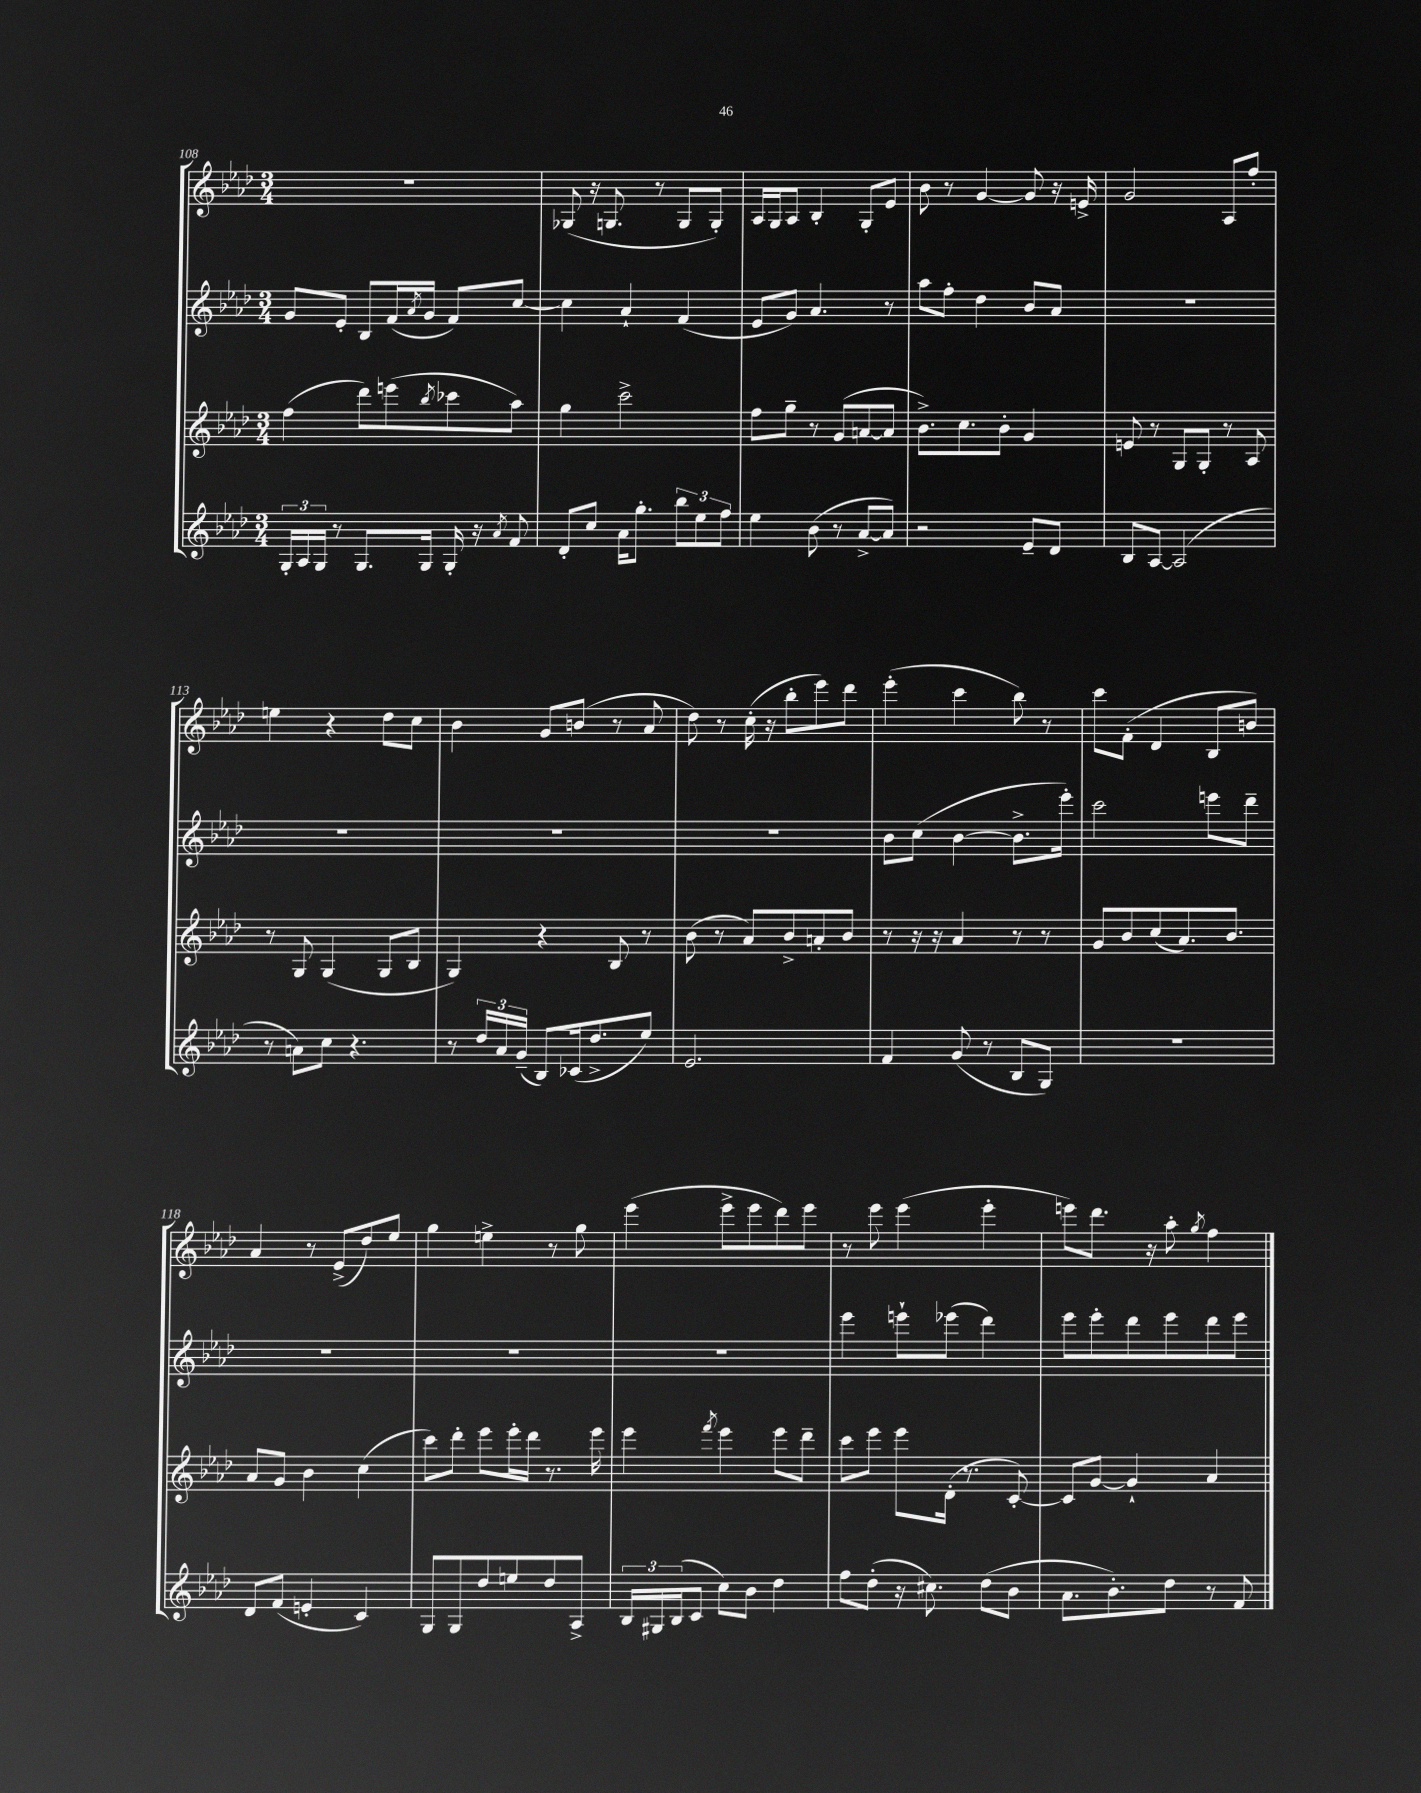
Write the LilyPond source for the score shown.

<<
\new StaffGroup <<
\new Staff = "s0" {
    \clef treble \key aes \major \numericTimeSignature \time 3/4
    R2. |
    ges8( r16 g8. r8 g8 g8-.) |
    aes16 g16 aes8 bes4-. g8-. ees'8 |
    bes'8 r8 g'4~ g'8 r16 e'16-> |
    g'2 aes8 f''8-. |
    e''4 r4 des''8 c''8 |
    bes'4 g'8 b'8( r8 aes'8 |
    des''8) r8 c''16-.( r16 bes''8-. ees'''8) des'''8 |
    ees'''4-.( c'''4 bes''8) r8 |
    c'''8 f'8-.( des'4 bes8 b'8) |
    aes'4 r8 ees'8->( des''8) ees''8 |
    g''4 e''4-> r8 g''8 |
    ees'''4( ees'''8-> ees'''8 des'''8) ees'''8 |
    r8 ees'''8 ees'''4( ees'''4-. |
    e'''8) des'''8. r16 aes''8-. \acciaccatura { g''8 } f''4 \bar "|." |
}
\new Staff = "s1" {
    \clef treble \key aes \major \numericTimeSignature \time 3/4
    g'8 ees'8-. bes8 f'16( \acciaccatura { aes'8 } g'16 f'8) c''8~ |
    c''4 aes'4-! f'4( |
    ees'8 g'8) aes'4. r8 |
    aes''8 f''8-. des''4 bes'8 aes'8 |
    R2. |
    R2. |
    R2. |
    R2. |
    bes'8 c''8( bes'4~ bes'8.-> ees'''16-.) |
    c'''2 e'''8 des'''8-- |
    R2. |
    R2. |
    R2. |
    ees'''4 e'''8-! ees'''8( des'''4) |
    ees'''8 ees'''8-. des'''8 ees'''8 des'''8 ees'''8 \bar "|." |
}
\new Staff = "s2" {
    \clef treble \key aes \major \numericTimeSignature \time 3/4
    f''4( des'''8) e'''8( \acciaccatura { bes''8 } ces'''8 aes''8) |
    g''4 c'''2-> |
    f''8 g''8-- r8 g'8( a'8~ a'8 |
    bes'8.->) c''8. bes'8-. g'4 |
    e'8 r8 g8 g8-. r8 aes8 |
    r8 g8 g4( g8 bes8 |
    g4) r4 bes8 r8 |
    bes'8( r8 aes'8) bes'8-> a'8-. bes'8 |
    r8 r16 r16 aes'4 r8 r8 |
    g'8 bes'8 c''8( aes'8.) bes'8. |
    aes'8 g'8 bes'4 c''4( |
    c'''8) des'''8-. ees'''8 ees'''16-. des'''16 r8. ees'''16 |
    ees'''4 \acciaccatura { f'''8 } ees'''4 ees'''8 des'''8-- |
    c'''8 ees'''8 ees'''8 des'16-.( r8. c'8~-.) |
    c'8 g'8~ g'4-! aes'4 \bar "|." |
}
\new Staff = "s3" {
    \clef treble \key aes \major \numericTimeSignature \time 3/4
    \tuplet 3/2 { g16-. aes16 g16 } r8 g8. g16 g16-. r16 \acciaccatura { aes'8 } f'8 |
    des'8-. c''8 aes'16 g''8.-. \tuplet 3/2 { bes''8 ees''8 f''8 } |
    ees''4 bes'8( r8 aes'8~-> aes'8) |
    r2 ees'8-- des'8 |
    bes8 aes8~ aes2( |
    r8 a'8) c''8 r4. |
    r8 \tuplet 3/2 { des''16 aes'16 g'16--( } bes8) ces'16( des''8.-> ees''8) |
    ees'2. |
    f'4 g'8( r8 bes8 g8) |
    R2. |
    des'8 f'8( e'4-. c'4) |
    g8 g8 des''8 e''8 des''8 aes8-> |
    \tuplet 3/2 { bes16 gis16 bes16( } c'8 c''8) bes'8 des''4 |
    f''8 des''8-.( r16 cis''8.) des''8( bes'8 |
    aes'8. bes'8.-.) des''8 r8 f'8 \bar "|." |
}
>>
>>
\layout { \context { \Score currentBarNumber = #108 } }
